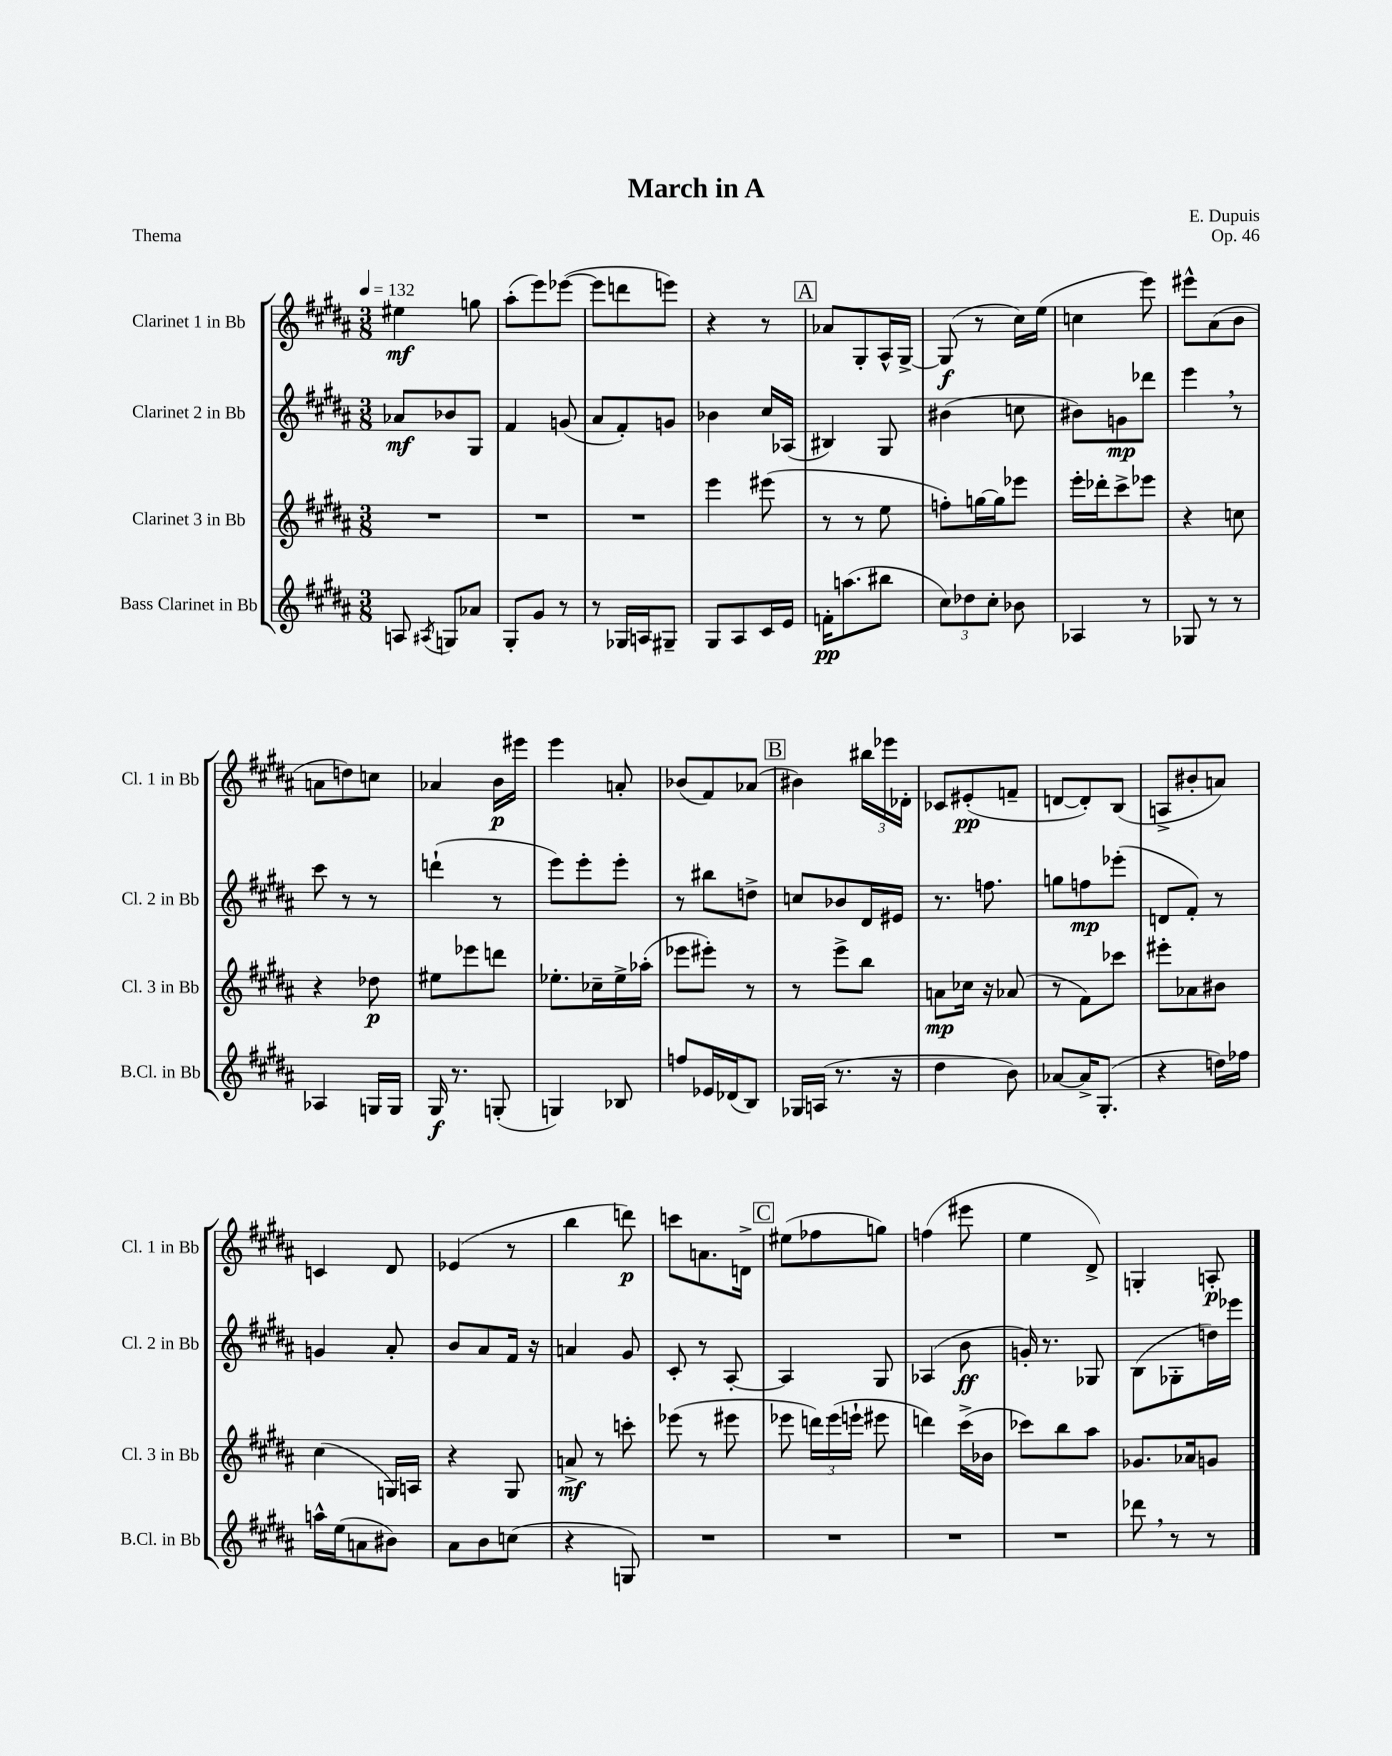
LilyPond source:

\header { title = "March in A" composer = "E. Dupuis" opus = "Op. 46" piece = "Thema" }
<<
\new StaffGroup <<
\new Staff = "s0" \with { instrumentName = "Clarinet 1 in Bb" shortInstrumentName = "Cl. 1 in Bb" } {
    \clef treble \key b \major \numericTimeSignature \time 3/8 \tempo 4 = 132
    \autoBeamOff eis''4\mf g''8 |
    ais''8[-.( e'''8) ees'''8]~( |
    ees'''8[ d'''8 e'''8]) |
    r4 r8 |
    \mark \markup { \box "A" } aes'8[ gis8-. ais16-^ gis16]~-> |
    gis8\f( r8 cis''16[) e''16]( |
    c''4 e'''8) |
    eis'''8[-^ ais'8( b'8] |
    a'8[ d''8) c''8] |
    aes'4 b'16[\p eis'''16] |
    e'''4 a'8-. |
    bes'8[( fis'8) aes'8]( |
    \mark \markup { \box "B" } bis'4) \tuplet 3/2 { bis''16[ ees'''16 des'16]-. } |
    ces'8[ eis'8-.\pp( f'8]-- |
    d'8[~ d'8-.) b8]( |
    a8[-> bis'8-. a'8]) |
    c'4 dis'8 |
    ees'4( r8 |
    b''4 d'''8\p) |
    c'''8[ a'8. d'16]-> |
    \mark \markup { \box "C" } eis''8[( fes''8 g''8]) |
    f''4( eis'''8 |
    e''4 dis'8->) |
    g4-. a8-.\p \bar "|." |
}
\new Staff = "s1" \with { instrumentName = "Clarinet 2 in Bb" shortInstrumentName = "Cl. 2 in Bb" } {
    \clef treble \key b \major \numericTimeSignature \time 3/8
    \autoBeamOff aes'8[\mf bes'8 gis8] |
    fis'4 g'8( |
    ais'8[ fis'8-.) g'8] |
    bes'4 cis''16[ aes16]( |
    \mark \markup { \box "A" } bis4) gis8 |
    bis'4( c''8 |
    bis'8[) g'8\mp des'''8] |
    e'''4 \breathe r8 |
    cis'''8 r8 r8 |
    d'''4-!( r8 |
    e'''8[) e'''8-. e'''8]-. |
    r8 bis''8[ d''8]-> |
    \mark \markup { \box "B" } c''8[ bes'8 dis'16 eis'16] |
    r8. f''8. |
    g''8[ f''8\mp ees'''8]-.( |
    d'8[ fis'8]-.) r8 |
    g'4 ais'8-. |
    b'8[ ais'8 fis'16] r16 |
    a'4 gis'8 |
    cis'8-. r8 ais8~-. |
    \mark \markup { \box "C" } ais4 gis8 |
    aes4( b'8\ff |
    g'16-.) r8. ges8 |
    b8[( ges8-. d''16) ees'''16] \bar "|." |
}
\new Staff = "s2" \with { instrumentName = "Clarinet 3 in Bb" shortInstrumentName = "Cl. 3 in Bb" } {
    \clef treble \key b \major \numericTimeSignature \time 3/8
    \autoBeamOff R4. |
    R4. |
    R4. |
    e'''4 eis'''8( |
    \mark \markup { \box "A" } r8 r8 e''8 |
    f''8[-.) g''16~ g''16 ees'''8] |
    e'''16[-. des'''16-. cis'''8-> ees'''8] |
    r4 c''8 |
    r4 des''8\p |
    eis''8[ ees'''8 d'''8] |
    ees''8.[-. ces''16-- ees''16-> aes''16]-.( |
    ees'''8[ eis'''8]-.) r8 |
    \mark \markup { \box "B" } r8 e'''8[-> b''8] |
    a'8[\mp ces''16] r16 aes'8( |
    r8 fis'8[) ces'''8] |
    eis'''8[-. aes'8 bis'8] |
    cis''4( g16[) a16] |
    r4 gis8 |
    a'8->\mf r8 c'''8-. |
    ees'''8( r8 eis'''8 |
    \mark \markup { \box "C" } ees'''8 \tuplet 3/2 { d'''16[) ees'''16( e'''16]-! } eis'''8 |
    d'''4) cis'''16[->( bes'16] |
    ces'''8[) b''8 ais''8] |
    ges'8.[ aes'16 g'8] \bar "|." |
}
\new Staff = "s3" \with { instrumentName = "Bass Clarinet in Bb" shortInstrumentName = "B.Cl. in Bb" } {
    \clef treble \key b \major \numericTimeSignature \time 3/8
    \autoBeamOff a8 \acciaccatura { ais8 } g8[ aes'8] |
    gis8[-. gis'8] r8 |
    r8 ges16[ a16 gis8]-- |
    gis8[ ais8 cis'16 e'16] |
    \mark \markup { \box "A" } f'16[-.\pp a''8.( bis''8] |
    \tuplet 3/2 { cis''8[) des''8 cis''8]-. } bes'8 |
    aes4 r8 |
    ges8 r8 r8 |
    aes4 g16[ g16] |
    gis16\f r8. g8-.( |
    g4) bes8 |
    f''8[ ees'16 des'16( b8]) |
    \mark \markup { \box "B" } ges16[ a16]( r8. r16 |
    dis''4 b'8) |
    aes'8[~ aes'16-> gis8.]-.( |
    r4 d''16[) fes''16] |
    a''16[-^ e''16( a'8 bis'8]) |
    ais'8[ b'8 c''8]( |
    r4 g8) |
    R4. |
    \mark \markup { \box "C" } R4. |
    R4. |
    R4. |
    des'''8 \breathe r8 r8 \bar "|." |
}
>>
>>
\layout { \context { \Score \remove "Bar_number_engraver" } }
